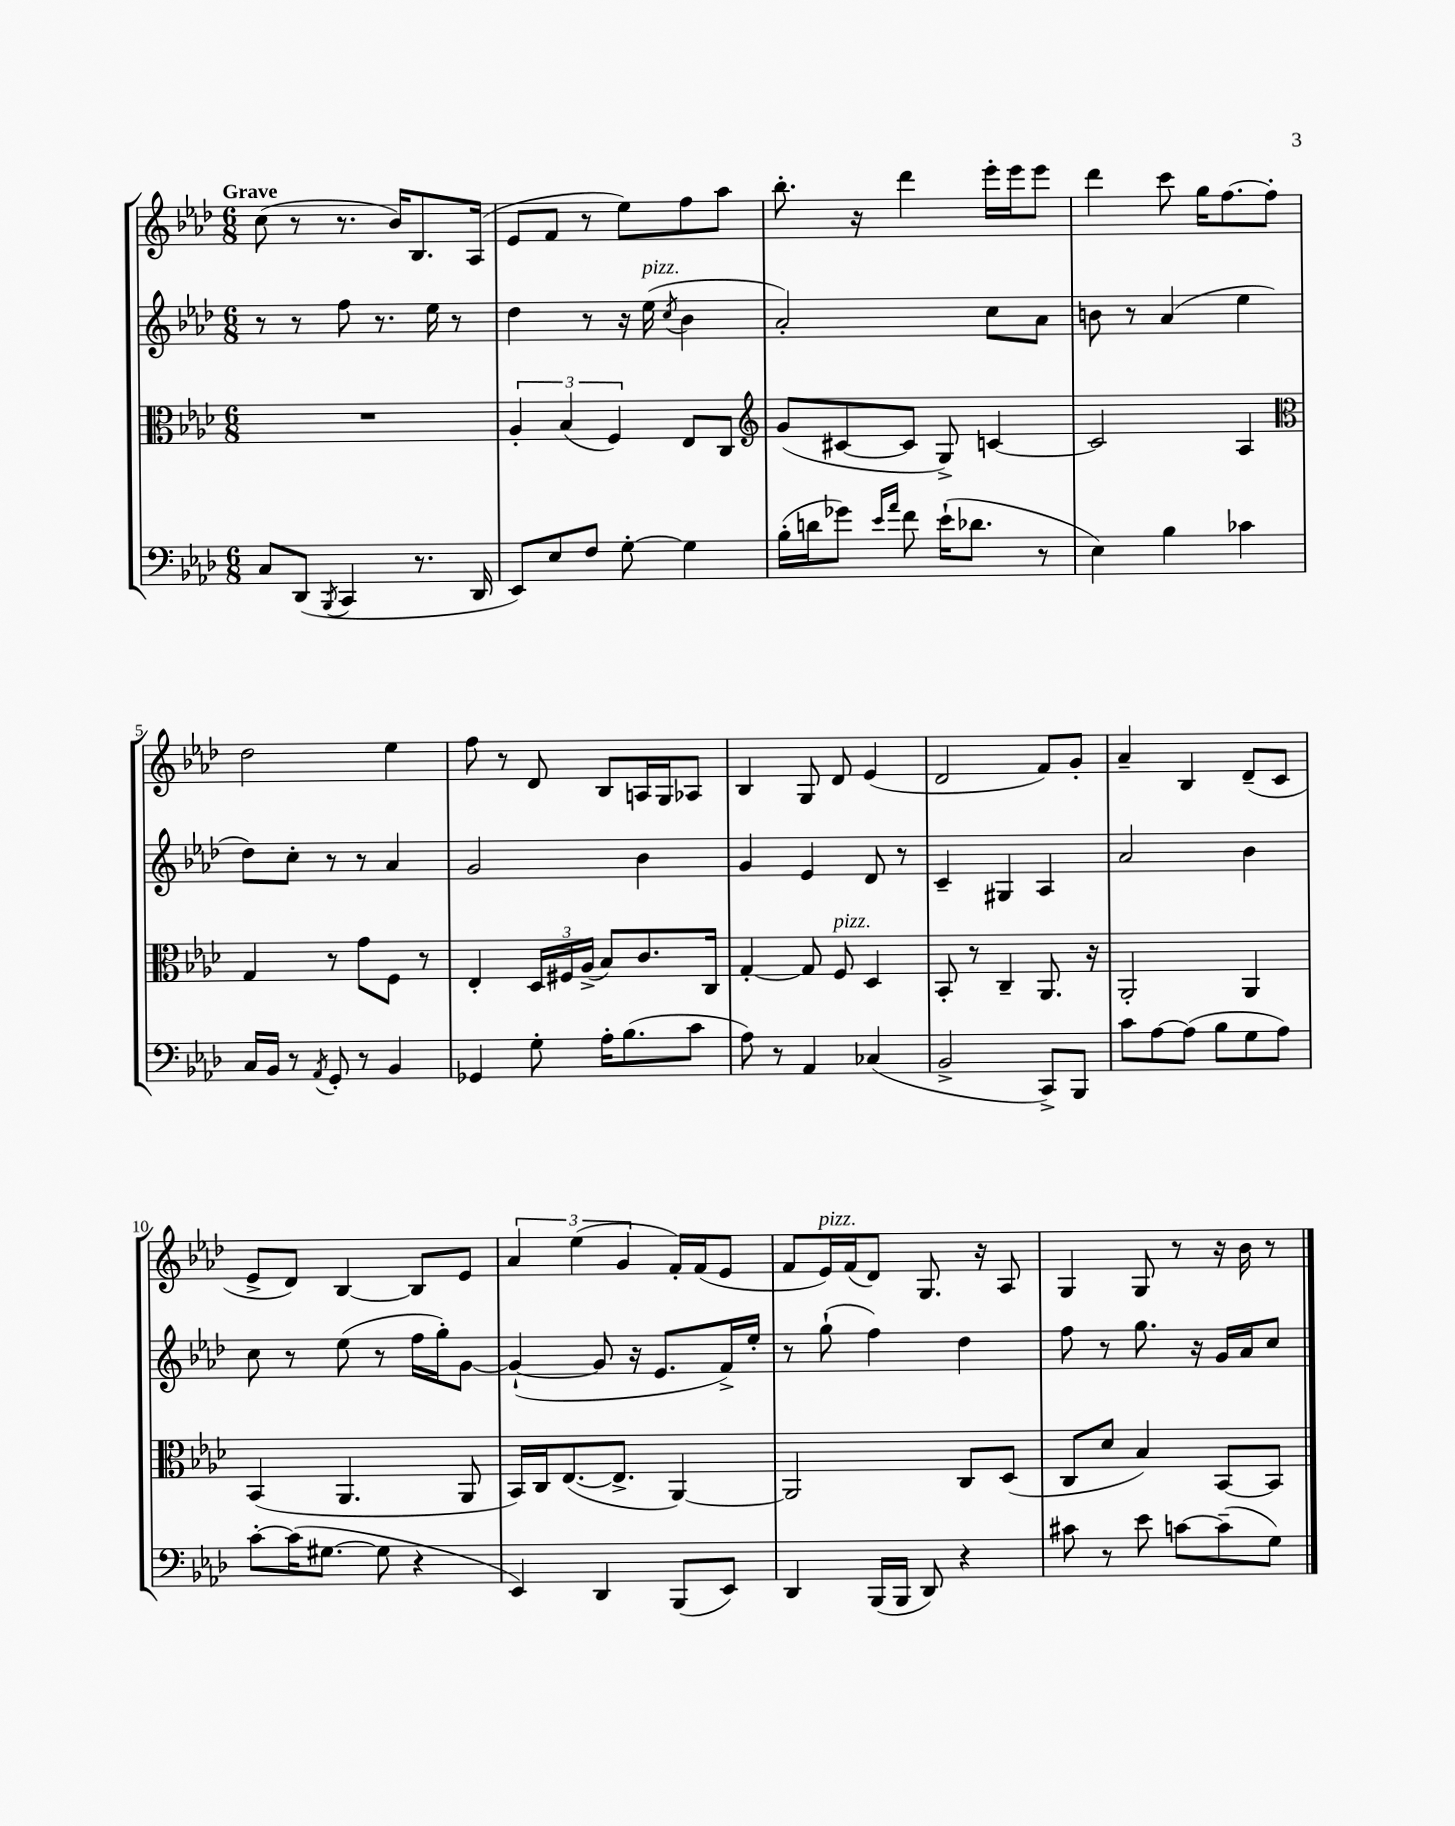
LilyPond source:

<<
\new StaffGroup <<
\new Staff = "s0" {
    \clef treble \key aes \major \numericTimeSignature \time 6/8 \tempo "Grave"
    c''8( r8 r8. bes'16) bes8. aes16( |
    ees'8 f'8 r8 ees''8) f''8 aes''8 |
    bes''8.-. r16 des'''4 ees'''16-. ees'''16 ees'''8 |
    des'''4 c'''8 g''16 f''8.~ f''8-. |
    des''2 ees''4 |
    f''8 r8 des'8 bes8 a16 g16 aes8 |
    bes4 g8 des'8 ees'4( |
    des'2 f'8) g'8-. |
    aes'4-- bes4 des'8--( c'8 |
    ees'8-> des'8) bes4~ bes8 ees'8 |
    \tuplet 3/2 { aes'4 ees''4( g'4 } f'16-.) f'16( ees'8 |
    f'8 ees'16^\markup { \italic "pizz." }) f'16( des'8) g8. r16 aes8 |
    g4 g8 r8 r16 bes'16 r8 \bar "|." |
}
\new Staff = "s1" {
    \clef treble \key aes \major \numericTimeSignature \time 6/8
    r8 r8 f''8 r8. ees''16 r8 |
    des''4 r8 r16 ees''16^\markup { \italic "pizz." }( \acciaccatura { c''8 } bes'4 |
    aes'2-.) c''8 aes'8 |
    b'8 r8 aes'4( ees''4 |
    des''8) c''8-. r8 r8 aes'4 |
    g'2 bes'4 |
    g'4 ees'4 des'8 r8 |
    c'4-- gis4 aes4 |
    aes'2 bes'4 |
    c''8 r8 ees''8( r8 f''16 g''16-.) g'8~ |
    g'4~-!( g'8 r16 ees'8. f'16->) ees''16-. |
    r8 g''8-!( f''4) des''4 |
    f''8 r8 g''8. r16 g'16 aes'16 c''8 \bar "|." |
}
\new Staff = "s2" {
    \clef alto \key aes \major \numericTimeSignature \time 6/8
    R2. |
    \tuplet 3/2 { aes4-. bes4( f4) } ees8 c8 |
    \clef treble g'8( cis'8~ cis'8 g8->) c'4~ |
    c'2 aes4 |
    \clef alto g4 r8 g'8 f8 r8 |
    ees4-. \tuplet 3/2 { des16 fis16 aes16->( } bes8) c'8. c16 |
    g4~-. g8 f8^\markup { \italic "pizz." } des4 |
    bes,8-. r8 c4-- aes,8. r16 |
    aes,2-. aes,4 |
    bes,4( aes,4. aes,8 |
    bes,16) c16 ees8.~( ees8.-> aes,4~) |
    aes,2 c8 des8( |
    c8 des'8 bes4) bes,8~ bes,8 \bar "|." |
}
\new Staff = "s3" {
    \clef bass \key aes \major \numericTimeSignature \time 6/8
    c8 des,8( \acciaccatura { bes,,8 } c,4 r8. des,16 |
    ees,8) ees8 f8 g8~-. g4 |
    bes16-.( d'16 ges'8) \grace { ees'16 aes'16 } f'8 ees'16-!( des'8. r8 |
    ees4) bes4 ces'4 |
    c16 bes,16 r8 \acciaccatura { aes,8 } g,8-. r8 bes,4 |
    ges,4 g8-. aes16-. bes8.( c'8 |
    aes8) r8 aes,4 ces4( |
    bes,2-> c,8->) bes,,8 |
    c'8 aes8~ aes8( bes8 g8 aes8) |
    c'8~-. c'16( gis8.~ gis8 r4 |
    ees,4) des,4 bes,,8( ees,8) |
    des,4 bes,,16( bes,,16 des,8) r4 |
    cis'8 r8 ees'8 c'8~ c'8--( g8) \bar "|." |
}
>>
>>
